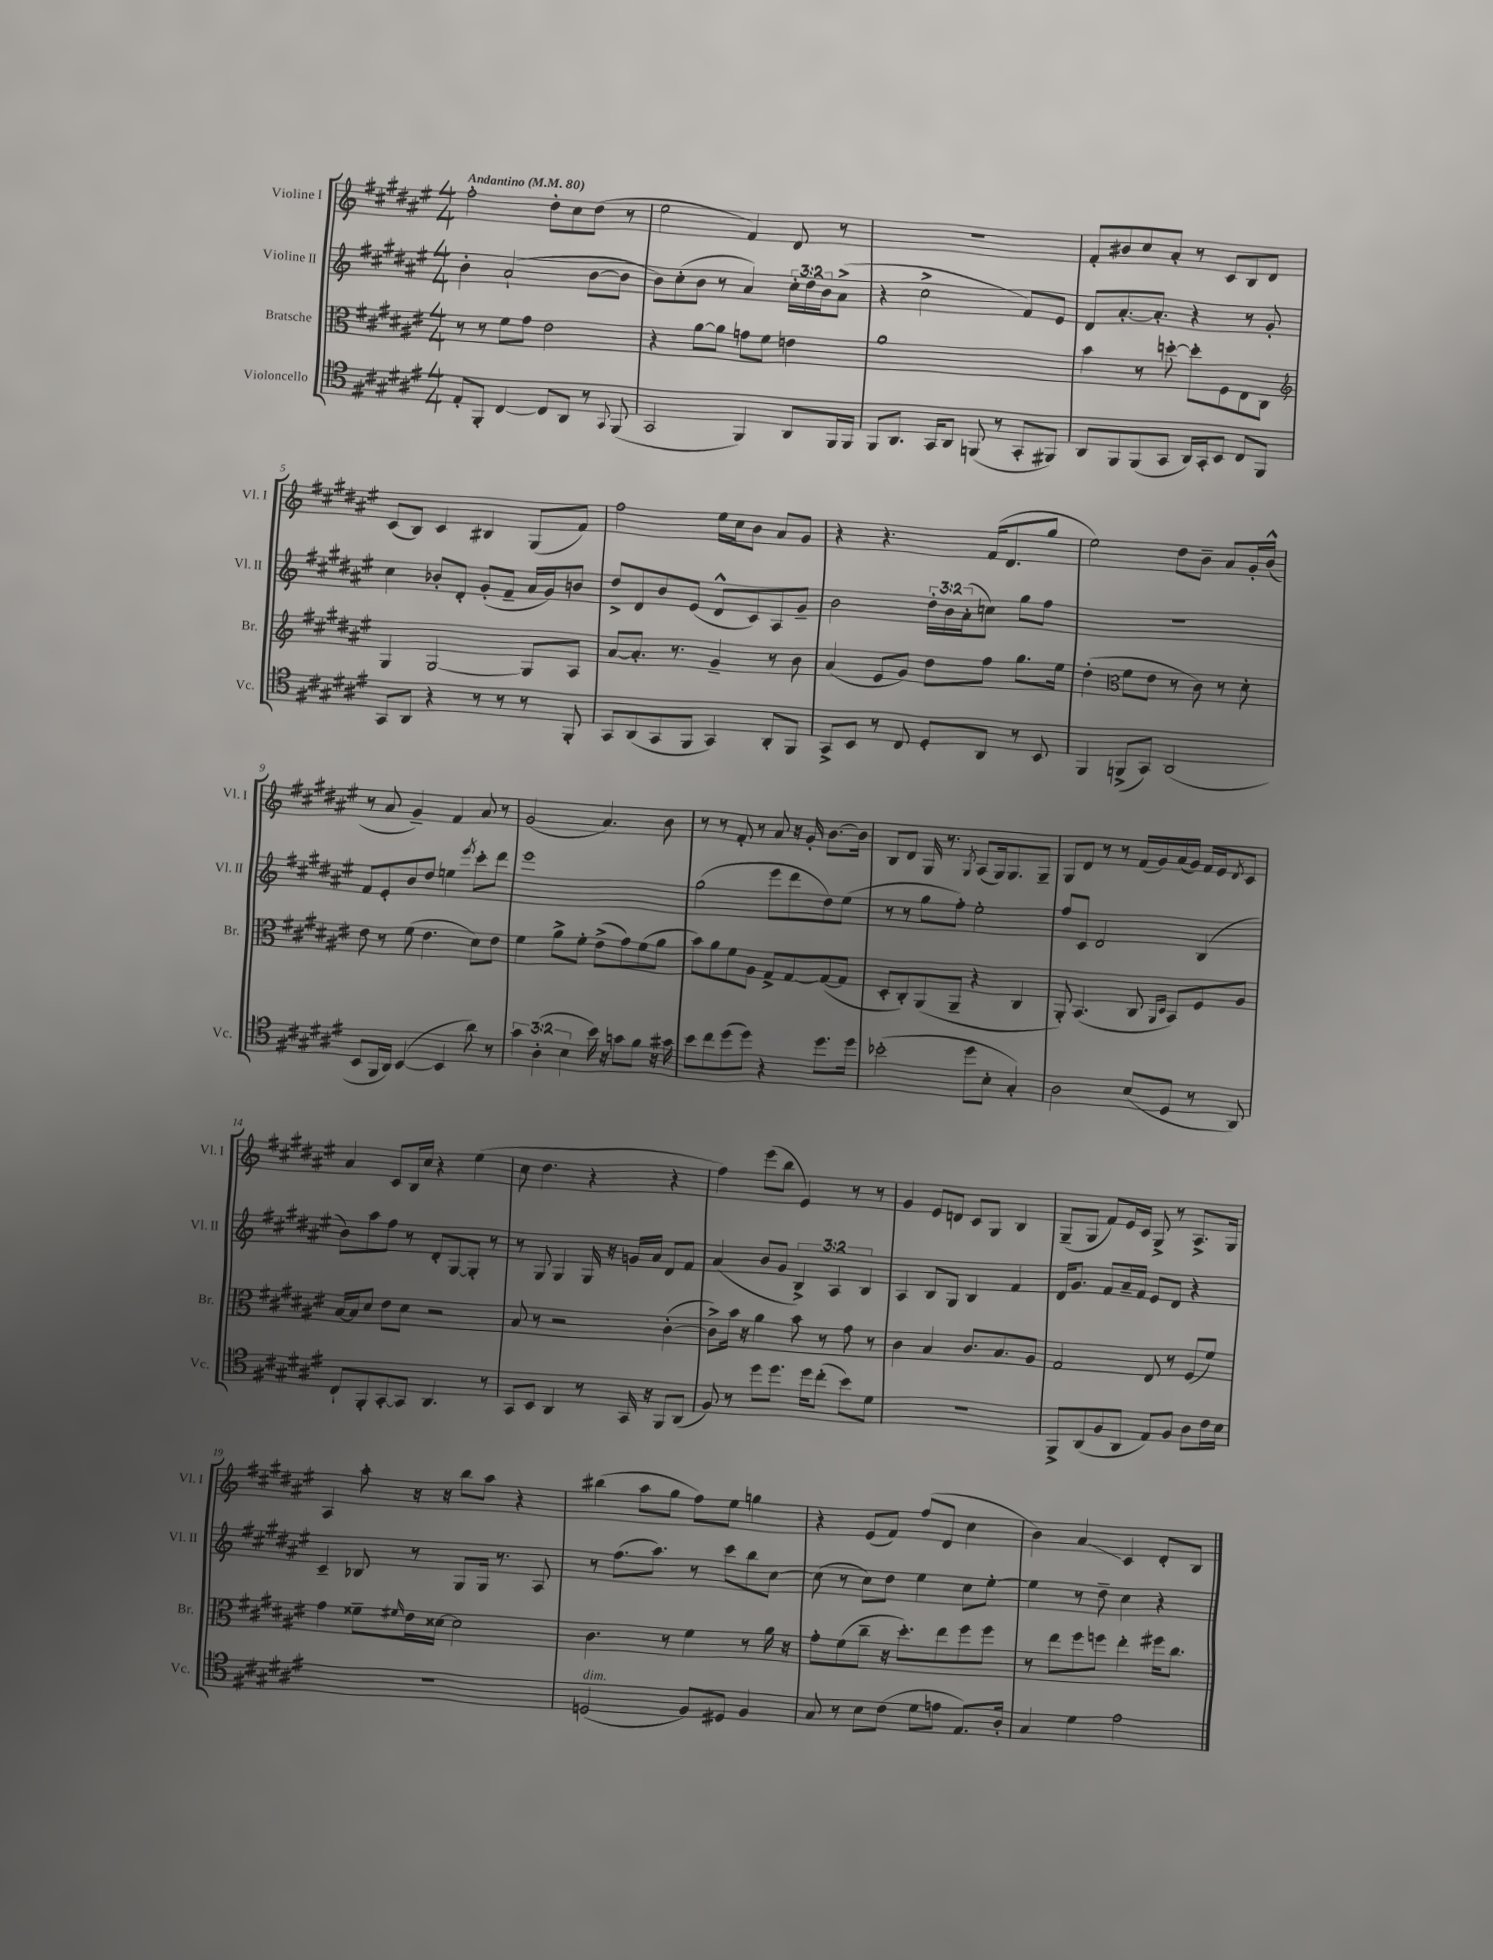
<<
\new StaffGroup <<
\new Staff = "s0" \with { instrumentName = "Violine I" shortInstrumentName = "Vl. I" } {
    \clef treble \key fis \major \numericTimeSignature \time 4/4 \tempo "Andantino" 4 = 80
    fis''2-. dis''8-. cis''8 dis''8( r8 |
    eis''2 fis'4) dis'8 r8 |
    R1 |
    fis'8-. bis'8 cis''8 ais'8-. r8 cis'8 b8 dis'8 |
    cis'8( b8) cis'4 bis4 gis8( fis'8) |
    fis''2 eis''16 cis''16 b'8 ais'8 gis'8 |
    r4 r4. fis'16( dis'8. gis''8 |
    eis''2) dis''8 b'8-- ais'8 gis'16-. b'16-^( |
    r8 ais'8 gis'4--) fis'4 ais'8 r8 |
    gis'2( ais'4.) b'8 |
    r8 r8 fis'8-. r8 ais'8 r16 gis'16-. b'8.~ b'16 |
    b8 dis'8 gis16 r8. \acciaccatura { gis8 } ais8( gis16) gis8. gis8-- |
    gis8 dis'8 r8 r8 fis'16( gis'16) ais'16( gis'16) fis'16 eis'16 \acciaccatura { dis'8 } cis'8 |
    ais'4 cis'8 b16 cis''16 r4 eis''4( |
    cis''8 dis''4. r4 r4 |
    fis''4) eis'''8( b''8 eis'4) r8 r8 |
    gis'4 eis'8 d'8 cis'8 gis8 b4 |
    gis8--( gis8 fis'8) eis'16 cis'16 gis8-> r8 ais8.-> gis16 |
    ais4 ais''8-. r16 r16 b''8 ais''8 r4 |
    bis''4( ais''8 gis''8 fis''8) eis''8 g''4 |
    r4 eis'8( fis'8) fis''8( dis'8 cis''4 |
    b'4) ais'4\glissando cis'4 dis'8-. b8 \bar "|." |
}
\new Staff = "s1" \with { instrumentName = "Violine II" shortInstrumentName = "Vl. II" } {
    \clef treble \key fis \major \numericTimeSignature \time 4/4 \override Staff.TupletNumber.text = #tuplet-number::calc-fraction-text
    b'4-. ais'2-!( b'8~ b'8 |
    b'8) cis''8-.( b'8 r8 ais'4) \tuplet 3/2 { cis''16-. dis''16 b'16 } ais'8->( |
    r4 cis''2-> fis'8) eis'8 |
    dis'8 ais'8.~-. ais'8.-. r4 r8 gis'8-. |
    cis''4 bes'8-. dis'8-. gis'8-.( fis'8-- ais'16 gis'16) b'8 |
    dis''8-> dis'8 b'8 eis'8( dis'8-^ cis'8) ais8 gis'8-- |
    b'2 \tuplet 3/2 { dis''16-. b'16 ais'16-.( } c''8) gis''8 fis''8 |
    r1 |
    fis'8 eis'8-. b'8 dis''8 e''4 \acciaccatura { eis'''8 } cis'''8-. dis'''8 |
    eis'''1 |
    gis''2( eis'''8 dis'''8 dis''8) eis''8( |
    r8 r8 gis''8 fis''8-.) eis''2-. |
    fis''8 cis'8 dis'2 b4( |
    b'8) ais''8 fis''8 r8 dis'8-. gis8~ gis8-. r8 |
    r8 gis8 gis4 gis16 r16 g'16 ais'16 dis'8 fis'8 |
    ais'4( b'8 gis'8 \tuplet 3/2 { b4->) ais4 b4 } |
    ais4 b8 gis8 b4 fis'4 |
    dis'16 gis'8. fis'8 ais'16-- fis'16 eis'8 dis'8 r4 |
    cis'4-- bes8 r8 gis8 gis16 r8. ais8 |
    r8 fis''8.( ais''8.) r8 cis'''8 b''8 cis''8~ |
    cis''8( r8 cis''8) dis''8 eis''4 cis''8 eis''8~-. |
    eis''4 r8 dis''8-- cis''4 r4 \bar "|." |
}
\new Staff = "s2" \with { instrumentName = "Bratsche" shortInstrumentName = "Br." } {
    \clef alto \key fis \major \numericTimeSignature \time 4/4
    r8 r8 fis'8 gis'8 eis'2 |
    r4 ais'8~ ais'8 g'8 fis'8 e'4 |
    ais'1 |
    b'4 r8 d''8~-. d''8-. fis8 eis8 cis8 |
    \clef treble gis4 gis2~ gis8 ais8 |
    ais'8~ ais'8.-. r8. gis'4-- r8 b'8 |
    ais'4( eis'8 gis'8) dis''8 fis''8 gis''8. eis''16 |
    dis''4-.( \clef alto fis'8 eis'8 r8 cis'8) r8 dis'8-. |
    eis'8 r8 fis'8( eis'4. dis'8) eis'8 |
    fis'4 ais'8-> fis'8-. eis'8->( gis'8) fis'8( ais'8 |
    b'8) ais'8 fis'8 ais8 gis8-> gis8~ gis8~( gis8 |
    dis8-. cis8-.) ais,8( ais,8-- r4 cis4 |
    ais,8-.) b,4.( cis8 \grace { ais,16 dis16 } b,8) fis8 ais8 |
    b16~ b16 dis'8 eis'8 dis'8 r2 |
    b8 r8 r2 cis'4~-.( |
    cis'8->) b'16 r16 ais'4 b'8 r8 gis'8 r8 |
    cis'4 b4 cis'8. b8. ais8 |
    gis2 eis8 r8 fis8( fis'8) |
    gis'4 fisis'8-- \grace { fis'16 } eis'16 disis'16~ disis'2 |
    cis'4. r8 fis'4 r8 ais'16 r16 |
    gis'8-. fis'8( cis''8-- r16 dis''8.-.) eis''8 fis''8 fis''8 |
    r8 eis''8 fis''8 f''8 eis''4-. fis''16 cis''8. \bar "|." |
}
\new Staff = "s3" \with { instrumentName = "Violoncello" shortInstrumentName = "Vc." } {
    \clef tenor \key fis \major \numericTimeSignature \time 4/4 \override Staff.TupletNumber.text = #tuplet-number::calc-fraction-text
    eis8-. fis,8-. cis4~ cis8 ais,8 r8 \appoggiatura { gis,8 } fis,8( |
    gis,2 fis,4) ais,8 fis,16 fis,16 |
    fis,8 ais,8. gis,16 ais,8 f,8( r8 gis,8-. fis,8) |
    ais,8 fis,8 fis,8( gis,8 ais,16) gis,16-. b,8 cis8 fis,8 |
    gis,8 ais,8 r4 r8 r8 r8 fis,8-. |
    gis,8 ais,8( gis,8 fis,8 gis,4) ais,8-. fis,8 |
    gis,8-> b,8 r8 cis8 dis8-. ais,8 r8 b,8 |
    fis,4 f,8->( gis,8) ais,2( |
    b,8 fis,16 ais,16) b,4~( b,4 ais'8) r8 |
    \tuplet 3/2 { gis'4 ais4-.( b4 } b'16) r16 g'8 fis'8 r16 gis'16 |
    b'8 cis''8 dis''8( dis''8) r4 dis''8. dis''16 |
    bes'2-.( dis''8 b8-. gis4-.) |
    ais2 b8( dis8 r8 ais,8) |
    cis8-! fis,8-. gis,8~-. gis,8 ais,4. r8 |
    gis,8 b,8 ais,4 r8 gis,16 r16 fis,8 ais,8( |
    fis8) r8 dis''8 dis''8. dis''16 cis''8-.( b'8) dis'8 |
    R1 |
    fis,8-> ais,8( fis8 ais,8 eis8) fis8 ais8 cis'16 b16 |
    R1 |
    d2^\markup { \italic "dim." }( fis8) dis8 fis4 |
    gis8 r8 b8 cis'8( dis'8 e'8 eis8.) ais16-. |
    gis4 dis'4 eis'2 \bar "|." |
}
>>
>>
